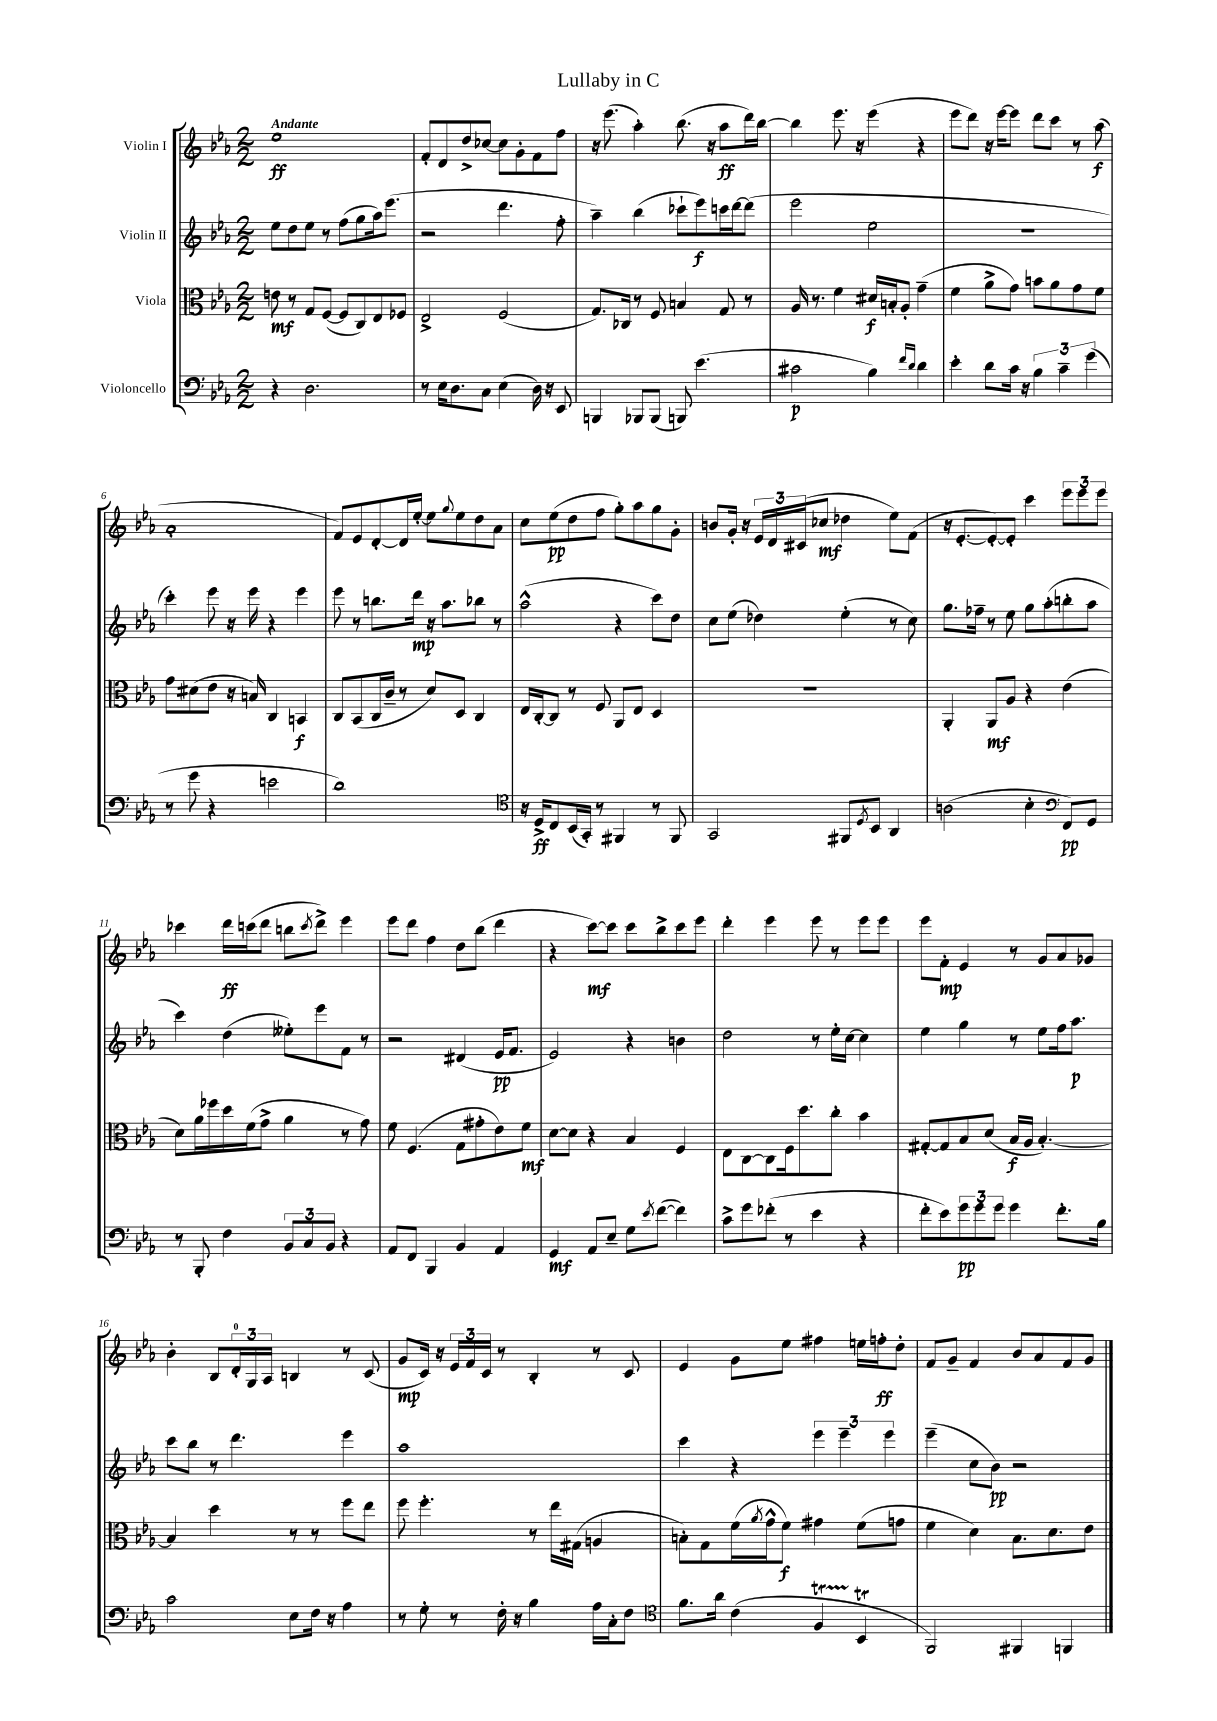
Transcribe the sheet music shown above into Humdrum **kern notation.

**kern	**kern	**kern	**kern
*staff4	*staff3	*staff2	*staff1
*clefF4	*clefC3	*clefG2	*clefG2
*k[b-e-a-]	*k[b-e-a-]	*k[b-e-a-]	*k[b-e-a-]
*M2/2	*M2/2	*M2/2	*M2/2
4r	8e	8ee-	1ee-
.	8r	8dd	.
2.D	8G	8ee-	.
.	([8F	8r	.
.	8F]	(8ff	.
.	8C)	8gg	.
.	8E-	16aa-)	.
.	.	(8.eee-	.
.	8F-	.	.
=	=	=	=
8r	2E-^	2r	8f'
16E-	.	.	8d
8.D	.	.	.
.	.	.	8dd^
8C	.	.	[8cc-
(4E-	(2F	4.ddd	8cc-]
.	.	.	8g'
16D)	.	.	8f
16r	.	.	.
8EE-	.	8ff'	8ff
=	=	=	=
4BBB	8.G)	4aa-~)	16r
.	.	.	(8.eee-
.	16C-	.	.
8BBB-	8r	(4bb-	4aa-')
(8BBB-	8F	.	.
8BBB)	4B	8ccc-`	(8.bb-
(4.e-	.	8eee-)	.
.	.	.	16r
.	8G	16ccc	8aa-
.	.	[16ddd	.
.	8r	(8ddd]	16ddd)
.	.	.	[16bb-
=	=	=	=
2c#	16A-	2eee-	4bb-]
.	8.r	.	.
.	4f	.	8.eee-
.	.	.	16r
4B-)	16d#	2ee-	(4eee-
.	16B'	.	.
.	8A-'	.	.
16qqf	.	.	.
16qqd	.	.	.
4d	(4g~	.	4r
=	=	=	=
4e-'	4f	1r	8eee-
.	.	.	8ddd)
8d	8a-^	.	16r
.	.	.	[16eee-
16c	8g)	.	8eee-]
16r	.	.	.
6B-	8b	.	8ddd
.	8a-	.	8ccc
6c~	.	.	.
.	8g	.	8r
(6g	.	.	.
.	8f	.	(8aa-
=	=	=	=
8r	8g	4ccc')	1a-'
8g	(8d#	.	.
4r	8e-	8eee-	.
.	16r	16r	.
.	16B)	16eee-	.
2e	4C	4r	.
.	4BB	4eee-	.
=	=	=	=
1d)	8C	8eee-	8f)
.	(8BB-	8r	8e-
.	16C	8.bb	[8d'
.	16c~	.	.
.	8r	.	16d]
.	.	16ddd	[16ee-'
.	8d)	16r	8ee-]
.	.	8.aa-	.
.	.	.	8qqgg
.	8D	.	8ee-
.	4C	8bb-	8dd
.	.	8r	8a-
=	=	=	=
*clefC4	*	*	*
16r	16E-	(2aa-^^	8cc
16D^	[16C'	.	.
8C	8C]	.	(8ee-
(16BB-	8r	.	8dd
16GG')	.	.	.
8r	8F	.	8ff
4FF#	8AA-	4r	8gg')
.	8E-	.	8aa-
8r	4D	8ccc)	8gg
8FF#	.	8dd	8g'
=	=	=	=
2GG	1r	8cc	8b
.	.	(8ee-	16g'
.	.	.	16r
.	.	4dd-)	24e-
.	.	.	24d
.	.	.	(24c#
.	.	.	8cc-
8FF#	.	(4ee-'	4dd-
8qD	.	.	.
8BB-	.	.	.
4AA-	.	8r	8ee-)
.	.	8cc)	(8f
=	=	=	=
(2A	4AA-'	8.gg	16r
.	.	.	[8.e-'
.	.	16ff-~	.
.	8AA-	8r	8e-'_)
.	8A-	8ee-	8e-']
4B-'	4r	8gg	4ccc
.	.	(8aa-'	.
*clefF4	*	*	*
8FF)	(4e-	8bb'	12eee-
.	.	.	12eee-
8GG	.	8aa-	.
.	.	.	12eee-
=	=	=	=
8r	8d)	4ccc)	4ccc-
8BBB-'	16a-	.	.
.	16ff-	.	.
4F	16dd	(4dd	16ddd
.	(16f	.	(16ccc
.	8g^	.	8ddd
12BB-	4a-	8ee--')	8bb
12C	.	.	.
.	.	.	8qccc
.	.	8eee-	8ddd^)
12BB-	.	.	.
4r	8r	8f	4eee-
.	8g)	8r	.
=	=	=	=
8AA-	8f	2r	8eee-
8FF	(4.F	.	8ddd
4BBB-	.	.	4ff
4BB-	8G	(4d#	8dd
.	8g#'	.	(8bb-
4AA-	8e-)	16e-	4ddd
.	.	8.f	.
.	8f	.	.
=	=	=	=
4GG	[8d	2e-)	4r
.	8d]	.	.
8AA-	4r	.	[8ccc)
8E-~	.	.	8ccc]
8G	4B-	4r	8ccc
8qe-	.	.	.
([8f	.	.	8bb-^
4f])	4F	4b	8ccc
.	.	.	8eee-
=	=	=	=
8c^	8E-	2dd	4ddd'
8g	[8C	.	.
(8f-'	8C]	.	4eee-
8r	16F	.	.
.	8.dd	.	.
4e-	.	8r	8eee-
.	8cc'	16ee-'	8r
.	.	[16cc	.
4r	4b-	4cc]	8eee-
.	.	.	8eee-
=	=	=	=
8f'	[8G#'	4ee-	8eee-
8e-)	8G#]	.	8f'
12g	8B-	4gg	4e-
12g	.	.	.
.	(8d	.	.
12g	.	.	.
4g	16B-	8r	8r
.	16A-	.	.
.	[4.B-')	8ee-	8g
8.f'	.	16ff	8a-
.	.	8.aa-	.
.	.	.	8g-
16B-	.	.	.
=	=	=	=
2c	4B-]	8ccc	4b-'
.	.	8bb-	.
.	4dd	8r	8B-
.	.	4.ddd	24d'
.	.	.	24G
.	.	.	24A-
8E-	8r	.	4B
16F	8r	.	.
16r	.	.	.
4A-	8ff	4eee-	8r
.	8ee-	.	(8c
=	=	=	=
8r	8ff	1aa-	8g
8G'	4.ff'	.	16c)
.	.	.	16r
8r	.	.	24e-
.	.	.	24f
.	.	.	24c
16F'	.	.	8r
16r	.	.	.
4B-	8r	.	4B-'
.	16ee-	.	.
.	(16G#	.	.
16A-	4A	.	8r
16C'	.	.	.
8F	.	.	8c
=	=	=	=
*clefC4	*	*	*
8.f	8B')	4ccc	4e-
.	8G	.	.
16a-	.	.	.
(4c	(16f	4r	8g
.	8qa-	.	.
.	16g^^	.	.
.	8f)	.	8ee-
4F	4g#	6eee-	4ff#
.	.	6eee-~	.
4BB-	(8f	.	16ee
.	.	.	16ff'
.	.	6eee-	.
.	8g	.	8dd'
=	=	=	=
2FF)	4f	(4eee-~	8f
.	.	.	8g~
.	4d)	8cc	4f
.	.	8b-)	.
4FF#	8.B-	2r	8b-
.	.	.	8a-
.	8.d	.	.
4FF	.	.	8f
.	8e-	.	8g
==	==	==	==
*-	*-	*-	*-
